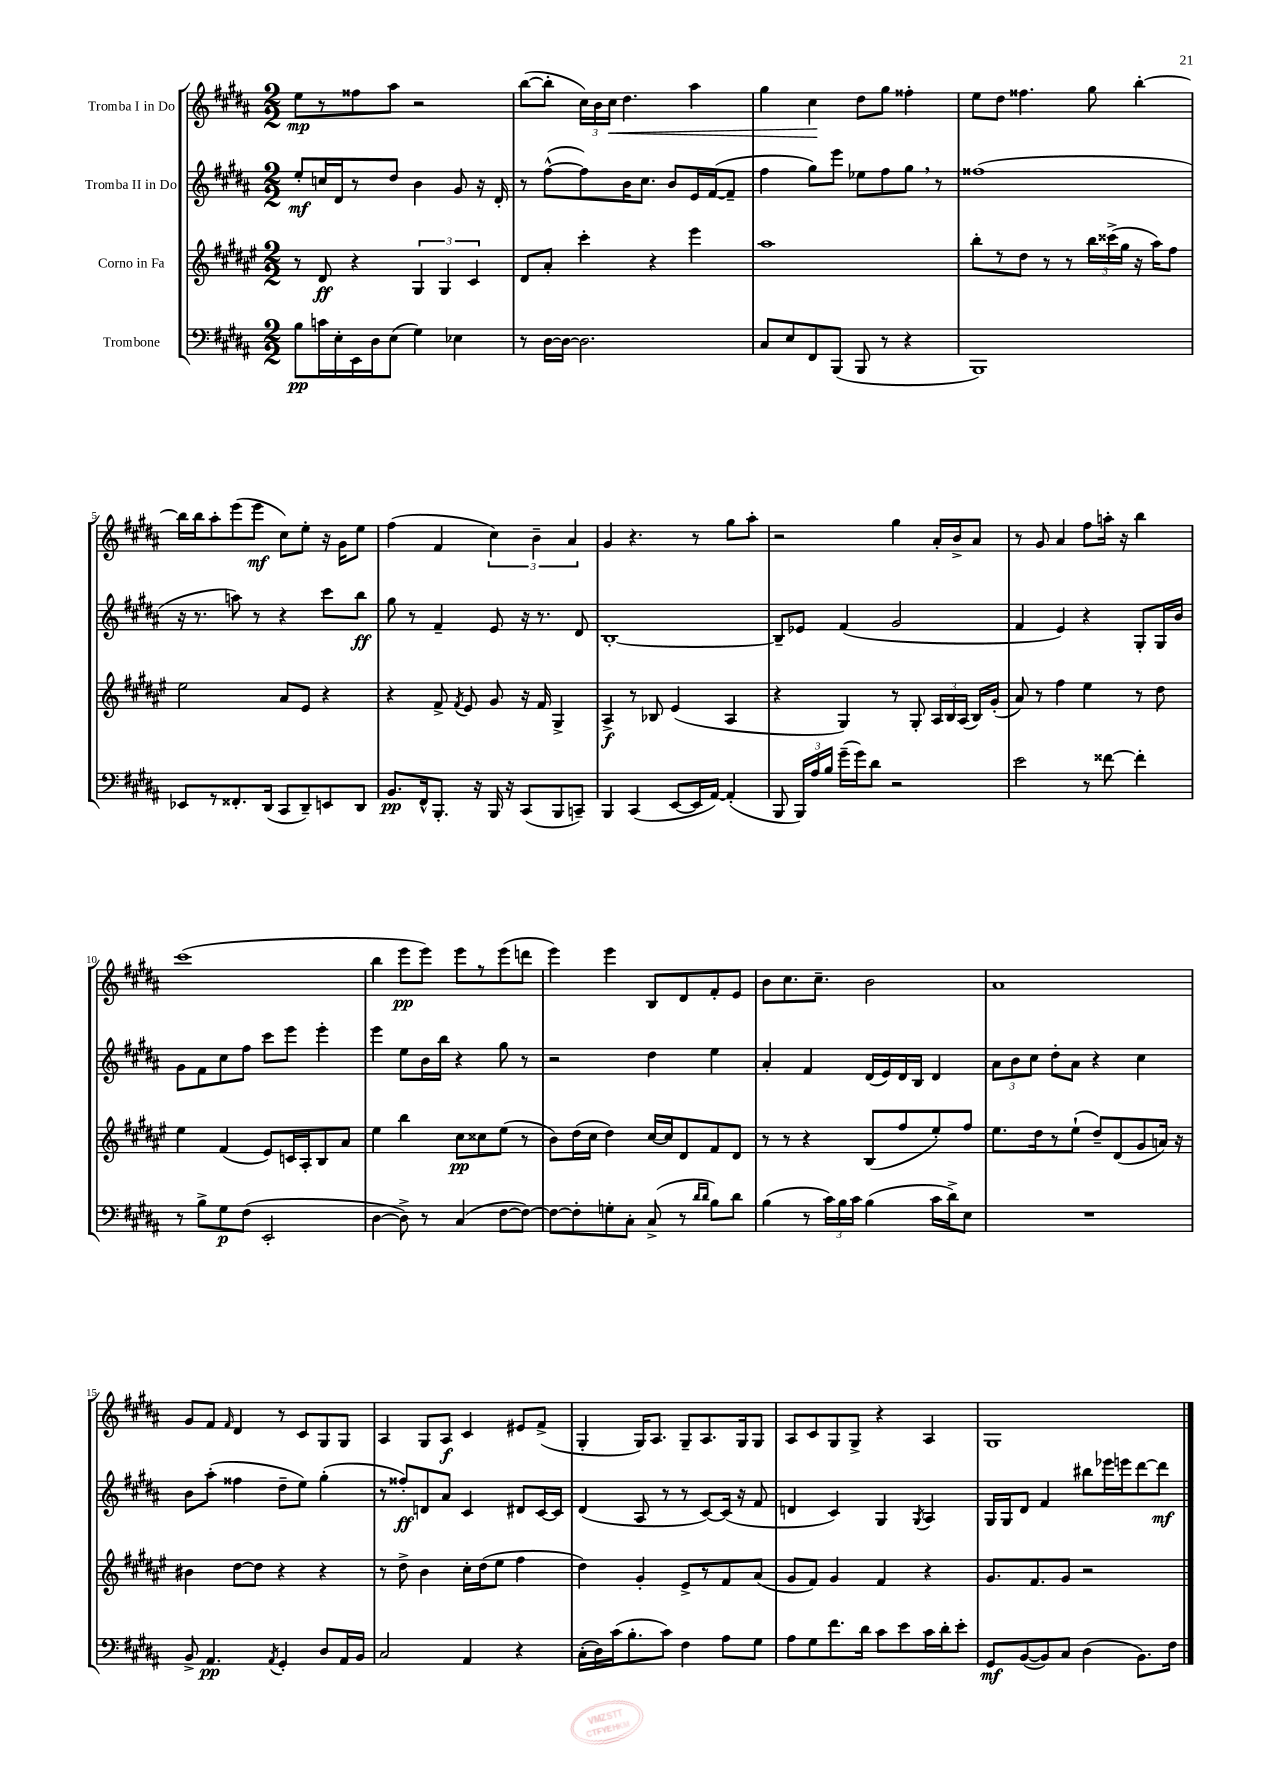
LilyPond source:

<<
\new StaffGroup <<
\new Staff = "s0" \with { instrumentName = "Tromba I in Do" } {
    \clef treble \key b \major \numericTimeSignature \time 2/2
    \autoBeamOff e''8[\mp r8 fisis''8 ais''8] r2 |
    b''8[~( b''8]-. \tuplet 3/2 { cis''16[) b'16 cis''16]\< } dis''4. ais''4 |
    gis''4 cis''4\! dis''8[ gis''8] fisis''4-. |
    e''8[ dis''8] fisis''4. gis''8 b''4~-. |
    b''16[ b''16 ais''8-. e'''8( e'''8]\mf cis''8[) e''8]-. r16 gis'16[ e''8] |
    fis''4( fis'4 \tuplet 3/2 { cis''4) b'4-- ais'4 } |
    gis'4 r4. r8 gis''8[ ais''8]-. |
    r2 gis''4 ais'16[-. b'16-> ais'8] |
    r8 gis'8 ais'4 fis''8[ a''16]-. r16 b''4 |
    cis'''1( |
    b''4 e'''8[\pp e'''8]) e'''8[ r8 e'''8( d'''8] |
    e'''4) e'''4 b8[ dis'8 fis'8-. e'8] |
    b'8[ cis''8. cis''8.]-- b'2 |
    ais'1 |
    gis'8[ fis'8] \grace { fis'16 } dis'4 r8 cis'8[ gis8 gis8] |
    ais4 gis8[ ais8]\f cis'4 eis'8[ fis'8]->( |
    gis4-. gis16[) ais8.] gis8[-- ais8. gis16 gis8] |
    ais8[ cis'8 gis8 gis8]-> r4 ais4 |
    gis1 \bar "|." |
}
\new Staff = "s1" \with { instrumentName = "Tromba II in Do" } {
    \clef treble \key b \major \numericTimeSignature \time 2/2
    \autoBeamOff e''8[-.\mf c''16 dis'16 r8 dis''8] b'4 gis'8 r16 dis'16-. |
    r8 fis''8[~-^( fis''8) b'16 cis''8.] b'8[ e'16 fis'16~( fis'8]-- |
    fis''4 gis''8[) e'''8] ees''8[ fis''8 gis''8] \breathe r8 |
    fisis''1( |
    r16 r8. a''8) r8 r4 cis'''8[ b''8]\ff |
    gis''8 r8 fis'4-- e'8 r16 r8. dis'8 |
    b1~-. |
    b8[-- ees'8] fis'4( gis'2 |
    fis'4 e'4) r4 gis8[-. gis16 b'16] |
    gis'8[ fis'8 cis''8 fis''8] cis'''8[ e'''8] e'''4-. |
    e'''4 e''8[ b'16 b''16] r4 gis''8 r8 |
    r2 dis''4 e''4 |
    ais'4-. fis'4 dis'16[( e'16) dis'16 b16] dis'4 |
    \tuplet 3/2 { ais'8[ b'8 cis''8] } dis''8[-. ais'8] r4 cis''4 |
    b'8[ ais''8]-.( fisis''4 dis''8[-- e''8]) gis''4-.( |
    r8 fisis''8[-.\ff) d'8 ais'8] cis'4 dis'8[ cis'16~ cis'16] |
    dis'4( ais8 r8 r8 cis'8[~) cis'16]( r16 fis'8 |
    d'4 cis'4) gis4 \acciaccatura { gis8 } ais4 |
    gis16[ gis16 dis'8] fis'4 bis''8[ ees'''16 e'''16 dis'''8~ dis'''8]\mf \bar "|." |
}
\new Staff = "s2" \with { instrumentName = "Corno in Fa" } {
    \clef treble \key fis \major \numericTimeSignature \time 2/2
    \autoBeamOff r8 dis'8\ff r4 \tuplet 3/2 { gis4 gis4 cis'4 } |
    dis'8[ ais'8]-. cis'''4-. r4 eis'''4 |
    ais''1 |
    b''8[-. r8 dis''8] r8 r8 \tuplet 3/2 { b''16[ cisis'''16->( gis''16] } r16 ais''16[) fis''8] |
    eis''2 ais'8[ eis'8] r4 |
    r4 fis'8-> \acciaccatura { fis'8 } eis'8 gis'8 r16 fis'16 gis4-> |
    ais4->\f r8 bes8 eis'4( ais4 |
    r4 gis4) r8 gis8-. \tuplet 3/2 { ais16[ b16 ais16]( } b16[) gis'16]-.( |
    ais'8) r8 fis''4 eis''4 r8 dis''8 |
    eis''4 fis'4( eis'8[) c'16 ais16-. b8 ais'8] |
    eis''4 b''4 cis''8[\pp cisis''8 eis''8]( r8 |
    b'8[) dis''16( cis''16] dis''4) cis''16[~ cis''16 dis'8 fis'8 dis'8] |
    r8 r8 r4 b8[( fis''8 eis''8-.) fis''8] |
    eis''8.[ dis''16 r8 eis''8]-!( dis''8[--) dis'8( gis'8 a'16]) r16 |
    bis'4 dis''8[~ dis''8] r4 r4 |
    r8 dis''8-> b'4 cis''16[-. dis''16( eis''8] fis''4 |
    dis''4) gis'4-. eis'8[-> r8 fis'8 ais'8]( |
    gis'8[ fis'8]) gis'4 fis'4 r4 |
    gis'8.[ fis'8. gis'8] r2 \bar "|." |
}
\new Staff = "s3" \with { instrumentName = "Trombone" } {
    \clef bass \key b \major \numericTimeSignature \time 2/2
    \autoBeamOff b8[\pp c'16 e16-. e,16 dis16 e8]( gis4) ees4 |
    r8 dis16[~ dis16]~ dis2. |
    cis8[ e8 fis,8 b,,8]( b,,8 r8 r4 |
    b,,1) |
    ees,8[ r8 fisis,8.-. dis,16]( cis,8[ dis,8--) e,8 dis,8] |
    b,8.[\pp fis,16-^ b,,8.]-. r16 b,,16 r16 cis,8[( b,,8 c,8]--) |
    b,,4 cis,4( e,8[~ e,16 ais,16]~) ais,4-.( |
    b,,8 \tuplet 3/2 { b,,16[) ais16 b16] } gis'16[--( gis'16) dis'8] r2 |
    e'2 r8 fisis'8~ fisis'4-. |
    r8 b8[-> gis8\p fis8]( e,2-. |
    dis4~ dis8->) r8 cis4( fis8[~ fis8]~) |
    fis8[~ fis8-. g8-. cis8]-. cis8->( r8 \grace { dis'16[ dis'16] } b8[) dis'8] |
    b4( r8 \tuplet 3/2 { cis'16[) b16 cis'16] } b4( cis'16[ dis'16->) e8] |
    R1 |
    b,8-> ais,4.\pp \acciaccatura { ais,8 } gis,4-. dis8[ ais,16 b,16] |
    cis2 ais,4 r4 |
    cis16[-.( dis16) cis'16( b8.-. cis'8]) fis4 ais8[ gis8] |
    ais8[ gis8 fis'8. dis'16] cis'8[ e'8 cis'16 dis'16-. e'8]-. |
    gis,8[\mf b,8~( b,8) cis8] dis4( b,8.[) fis16] \bar "|." |
}
>>
>>
